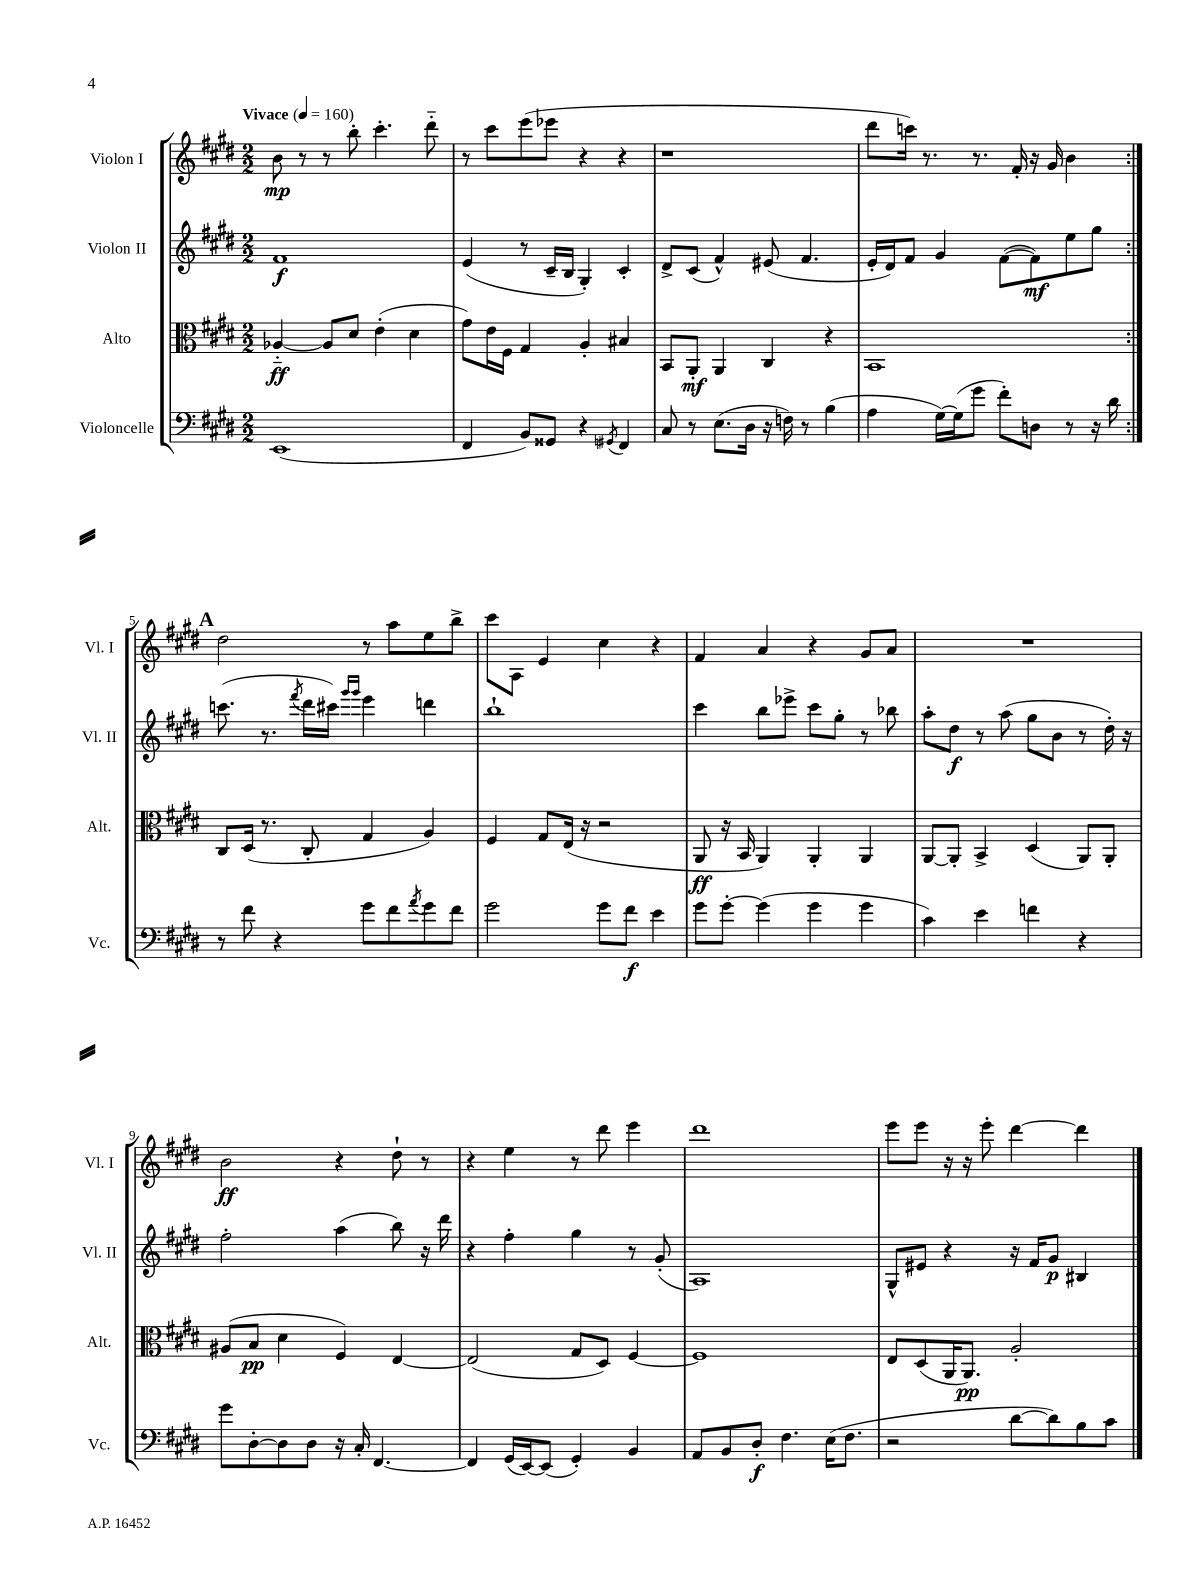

**kern	**kern	**kern	**kern
*staff4	*staff3	*staff2	*staff1
*clefF4	*clefC3	*clefG2	*clefG2
*k[f#c#g#d#]	*k[f#c#g#d#]	*k[f#c#g#d#]	*k[f#c#g#d#]
*M2/2	*M2/2	*M2/2	*M2/2
*MM160	*MM160	*MM160	*MM160
(1EE	[4A-'~	1f#	8b
.	.	.	8r
.	8A-]	.	8r
.	8d#	.	8bb'
.	(4e'	.	4.ccc#'
.	4d#	.	.
.	.	.	8ddd#'~
=	=	=	=
4FF#	8g#)	(4e	8r
.	16e	.	8ccc#
.	16F#	.	.
8BB)	4G#	8r	(8eee
8GG##	.	16c#~	8eee-
.	.	16B	.
4r	4A'	4G#')	4r
8qGG#	.	.	.
4FF#	4B#	4c#'	4r
=	=	=	=
8C#	8BB	8d#^	1r
8r	8AA'	(8c#	.
(8.E	4AA	4f#^^)	.
16D#	.	.	.
16r	4C#	(8e#	.
16F)	.	.	.
8r	.	4.f#	.
(4B	4r	.	.
=	=	=	=
4A	1BB	16e'	8ddd#
.	.	16d#)	.
.	.	8f#	16ccc)
.	.	.	8.r
[16G#)	.	4g#	.
(16G#]	.	.	.
8g#	.	.	8.r
8f#')	.	([8f#	.
.	.	.	16f#'
8D	.	8f#])	16r
.	.	.	16g#
8r	.	8ee	4b
16r	.	8gg#	.
16d#	.	.	.
=:|!	=:|!	=:|!	=:|!
8r	8C#	(8.ccc	2dd#
8f#	(16D#	.	.
.	8.r	8.r	.
4r	.	.	.
.	.	8qfff#	.
.	8C#'	16ddd#	.
.	.	16ccc#)	.
.	.	16qqggg#	.
.	.	16qqggg#	.
8g#	4G#	4eee	8r
8f#	.	.	8aa
8qa	.	.	.
8g#	4A)	4ddd	8ee
8f#	.	.	8bb^
=	=	=	=
2g#	4F#	1bb`	8ccc#
.	.	.	8A
.	8G#	.	4e
.	(16E	.	.
.	16r	.	.
8g#	2r	.	4cc#
8f#	.	.	.
4e	.	.	4r
=	=	=	=
8g#	8AA	4ccc#	4f#
[8g#'	16r	.	.
.	16BB	.	.
(4g#]	4AA)	8bb	4a
.	.	8eee-^	.
4g#	4AA'	8ccc#	4r
.	.	8gg#'	.
4g#	4AA	8r	8g#
.	.	8bb-	8a
=	=	=	=
4c#)	[8AA	8aa'	1r
.	8AA']	8dd#	.
4e	4BB^	8r	.
.	.	(8aa	.
4f	(4D#	8gg#	.
.	.	8b	.
4r	8AA)	8r	.
.	8AA'	16dd#')	.
.	.	16r	.
=	=	=	=
8g#	(8A#	2ff#'	2b
[8D#'	8B	.	.
8D#]	4d#	.	.
8D#	.	.	.
16r	4F#)	(4aa	4r
16C#'	.	.	.
[4.FF#	.	.	.
.	[4E	8bb)	8dd#`
.	.	16r	8r
.	.	16ddd#	.
=	=	=	=
4FF#]	(2E]	4r	4r
(16GG#	.	4ff#'	4ee
[16EE)	.	.	.
(8EE]	.	.	.
4GG#')	8G#	4gg#	8r
.	8D#)	.	8ddd#
4BB	[4F#	8r	4eee
.	.	(8g#'	.
=	=	=	=
8AA	1F#]	1A)	1ddd#
8BB	.	.	.
8D#'	.	.	.
4.F#	.	.	.
(16E	.	.	.
8.F#	.	.	.
=	=	=	=
2r	8E	8G#^^	8eee
.	(8D#	8e#	8eee
.	16AA	4r	16r
.	8.AA)	.	16r
.	.	.	8eee'
[8d#	2A'	16r	[4ddd#
.	.	16f#	.
8d#])	.	8g#	.
8B	.	4B#	4ddd#]
8c#	.	.	.
==	==	==	==
*-	*-	*-	*-
